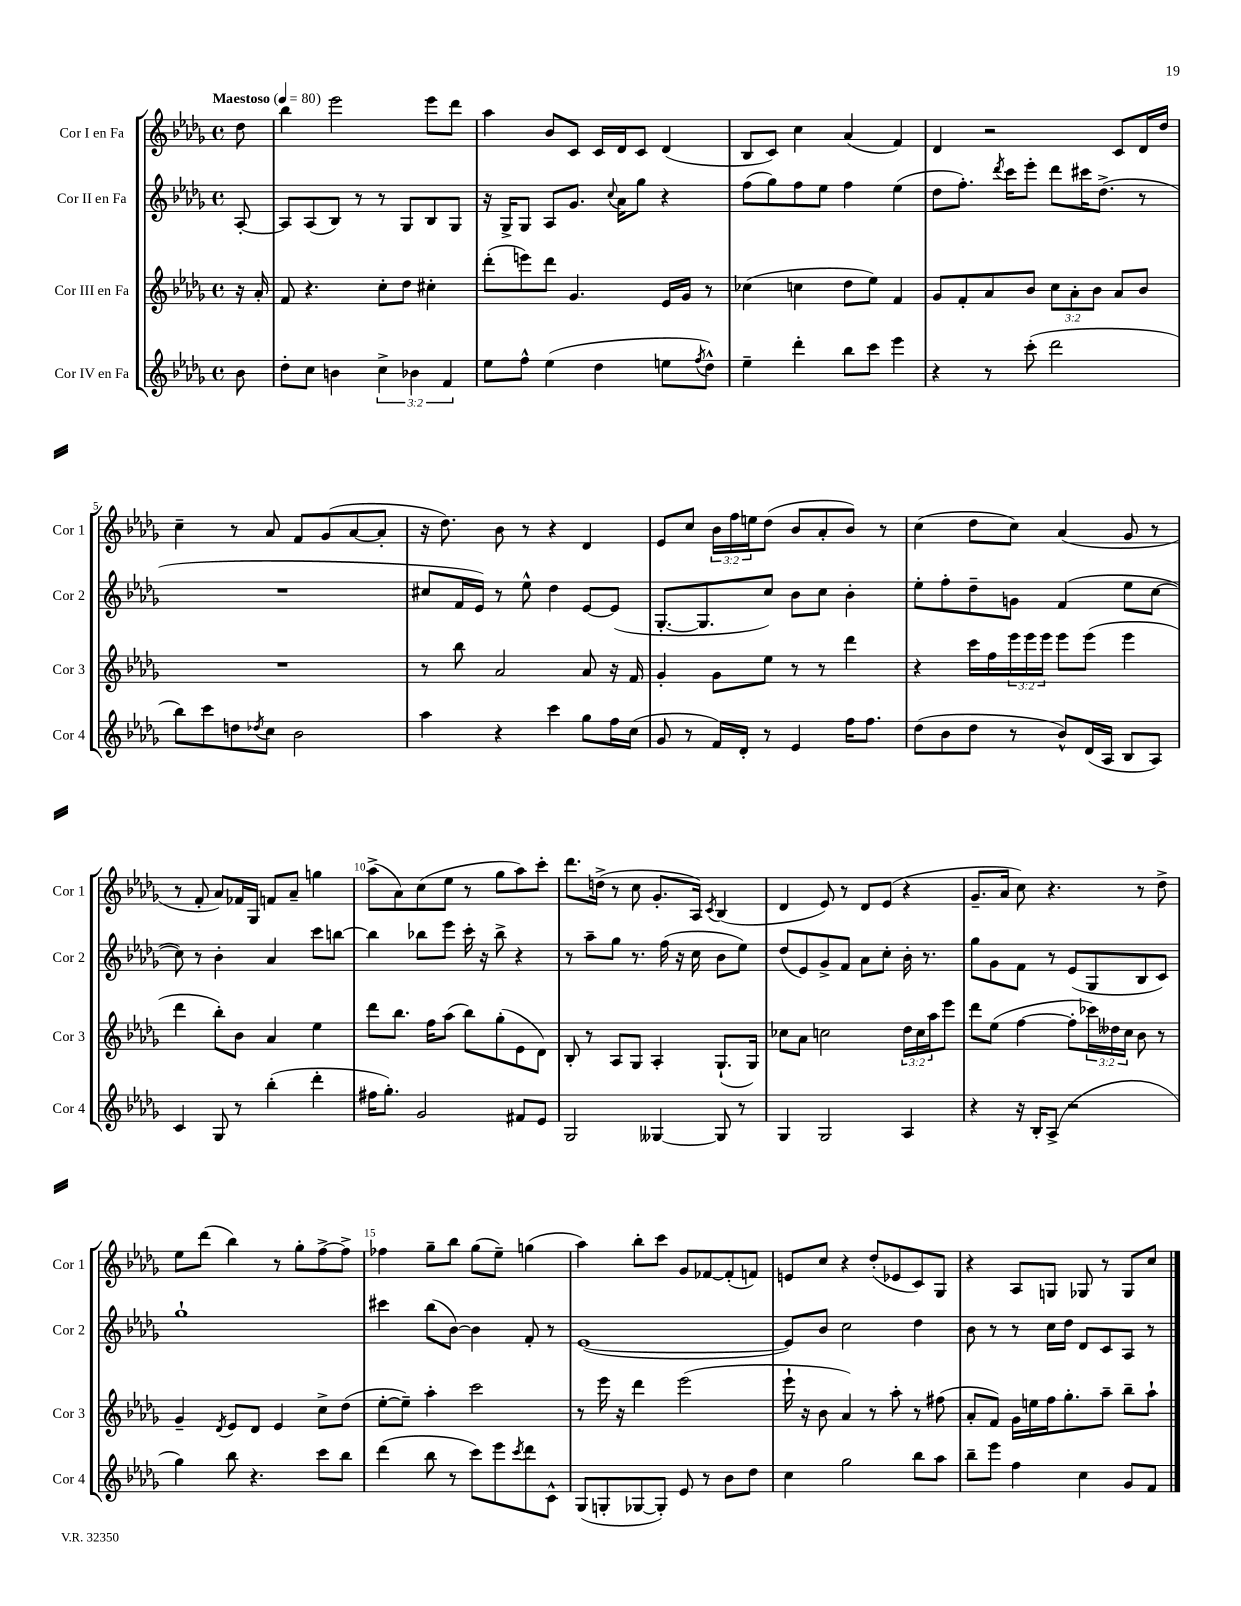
<<
\new StaffGroup <<
\new Staff = "s0" \with { instrumentName = "Cor I en Fa" shortInstrumentName = "Cor 1" } {
    \clef treble \key des \major \defaultTimeSignature \time 4/4 \override Staff.TupletNumber.text = #tuplet-number::calc-fraction-text \partial 8 \tempo "Maestoso" 4 = 80
    des''8 |
    bes''4 ees'''2 ees'''8 des'''8 |
    aes''4 bes'8 c'8 c'16 des'16 c'8 des'4( |
    bes8 c'8) c''4 aes'4( f'4) |
    des'4 r2 c'8 des'16 des''16 |
    c''4-- r8 aes'8 f'8 ges'8( aes'8~ aes'8-. |
    r16 des''8.) bes'8 r8 r4 des'4 |
    ees'8 c''8 \tuplet 3/2 { bes'16 f''16 e''16 } des''8( bes'8 aes'8-. bes'8) r8 |
    c''4( des''8 c''8) aes'4( ges'8 r8 |
    r8 f'8-. aes'8) fes'16 ges16 f'8 aes'8-- g''4 |
    aes''8->( aes'8) c''8( ees''8 r8 ges''8 aes''8) c'''8-. |
    des'''8. d''16->( r8 c''8 ges'8.-. aes16) \acciaccatura { c'8 } bes4( |
    des'4 ees'8) r8 des'8 ees'8( r4 |
    ges'8.-- aes'16 c''8) r4. r8 des''8-> |
    ees''8 des'''8( bes''4) r8 ges''8-. f''8~-> f''8-> |
    fes''4 ges''8-- bes''8 ges''8( ees''8--) g''4( |
    aes''4) bes''8-. c'''8 ges'8 fes'8~ fes'8-.( f'8) |
    e'8 c''8 r4 des''8-.( ees'8 c'8) ges8 |
    r4 aes8 g8 ges8 r8 ges8 c''8 \bar "|." |
}
\new Staff = "s1" \with { instrumentName = "Cor II en Fa" shortInstrumentName = "Cor 2" } {
    \clef treble \key des \major \defaultTimeSignature \time 4/4 \partial 8
    aes8~-. |
    aes8 aes8( bes8) r8 r8 ges8 bes8 ges8 |
    r16 ges16-> ges8 aes8 ges'8. \appoggiatura { c''8 } aes'16 ges''8 r4 |
    f''8( ges''8) f''8 ees''8 f''4 ees''4( |
    des''8 f''8.-.) \acciaccatura { des'''8 } c'''16 ees'''8-. des'''8 cis'''16 des''8.->( r8 |
    R1 |
    cis''8 f'16 ees'16) r8 ees''8-^ des''4 ees'8~ ees'8( |
    ges8.~-. ges8. c''8) bes'8 c''8 bes'4-. |
    ees''8-. f''8-. des''8-- g'8 f'4( ees''8 c''8~ |
    c''8) r8 bes'4-. aes'4 c'''8 b''8~ |
    b''4 bes''8 ees'''8 c'''16-. r16 bes''8-> r4 |
    r8 aes''8-- ges''8 r8. f''16( r16 c''16 bes'8 ees''8) |
    des''8( ees'8) ges'8-> f'8 aes'8 c''8-. bes'16-. r8. |
    ges''8 ges'8 f'8 r8 ees'8( ges8 bes8 c'8) |
    ges''1-! |
    cis'''4 bes''8( bes'8~) bes'4 f'8-. r8 |
    ees'1~( |
    ees'8) bes'8 c''2 des''4 |
    bes'8 r8 r8 c''16 des''16 des'8 c'8 aes8 r8 \bar "|." |
}
\new Staff = "s2" \with { instrumentName = "Cor III en Fa" shortInstrumentName = "Cor 3" } {
    \clef treble \key des \major \defaultTimeSignature \time 4/4 \override Staff.TupletNumber.text = #tuplet-number::calc-fraction-text \partial 8
    r16 aes'16-. |
    f'8 r4. c''8-. des''8 cis''4-. |
    des'''8-.( e'''8) des'''8 ges'4. ees'16 ges'16 r8 |
    ces''4( c''4 des''8 ees''8) f'4 |
    ges'8 f'8-. aes'8 bes'8 \tuplet 3/2 { c''8 aes'8-. bes'8 } aes'8 bes'8 |
    R1 |
    r8 bes''8 aes'2 aes'8 r16 f'16 |
    ges'4-. ges'8 ees''8 r8 r8 des'''4 |
    r4 c'''16 f''16 \tuplet 3/2 { ees'''16 ees'''16 ees'''16 } ees'''8 ees'''8( ees'''4 |
    des'''4 bes''8-.) bes'8 aes'4 ees''4 |
    des'''8 bes''8. f''16 aes''8( bes''8) ges''8-.( ees'8 des'8) |
    bes8-. r8 aes8 ges8 aes4-. ges8.-!( ges16) |
    ces''8 aes'8 c''2 \tuplet 3/2 { des''16 c''16 aes''16 } ees'''8 |
    des'''8 ees''8( f''4~ f''8-. \tuplet 3/2 { ces'''16) deses''16 c''16 } bes'8 r8 |
    ges'4-- \acciaccatura { des'8 } ees'8 des'8 ees'4 c''8-> des''8( |
    ees''8~-. ees''8--) aes''4-. c'''2 |
    r8 ees'''16 r16 des'''4 ees'''2( |
    ees'''16-! r16 bes'8 aes'4) r8 aes''8-. r8 fis''8( |
    aes'8-. f'8) ges'16 e''16 f''16 ges''8.-. aes''8-- bes''8-- aes''8-! \bar "|." |
}
\new Staff = "s3" \with { instrumentName = "Cor IV en Fa" shortInstrumentName = "Cor 4" } {
    \clef treble \key des \major \defaultTimeSignature \time 4/4 \override Staff.TupletNumber.text = #tuplet-number::calc-fraction-text \partial 8
    bes'8 |
    des''8-. c''8 b'4 \tuplet 3/2 { c''4-> bes'4 f'4 } |
    ees''8 f''8-^ ees''4( des''4 e''8 \acciaccatura { f''8 } des''8-^) |
    ees''4-- des'''4-. bes''8 c'''8 ees'''4 |
    r4 r8 c'''8-.( des'''2 |
    bes''8) c'''8 d''8 \acciaccatura { des''8 } c''8 bes'2 |
    aes''4 r4 c'''4 ges''8 f''16 c''16( |
    ges'8 r8 f'16) des'16-. r8 ees'4 f''16 f''8. |
    des''8( bes'8 des''8 r8 bes'8-^) des'16( aes16 bes8 aes8) |
    c'4 ges8 r8 bes''4-.( des'''4-. |
    fis''16 ges''8.-.) ges'2 fis'8 ees'8 |
    ges2 geses4~ geses8 r8 |
    ges4 ges2 aes4 |
    r4 r16 bes16-. aes8->( r2 |
    ges''4) bes''8 r4. c'''8 bes''8 |
    des'''4( bes''8 r8 c'''8) ees'''8 \acciaccatura { c'''8 } des'''8 c'8-^ |
    ges8( g8-. ges8~ ges8-.) ees'8 r8 bes'8 des''8 |
    c''4 ges''2 bes''8 aes''8 |
    bes''8-- ees'''8 f''4 c''4 ges'8 f'8 \bar "|." |
}
>>
>>
\layout { \context { \Score \override BarNumber.break-visibility = ##(#f #t #t) barNumberVisibility = #(every-nth-bar-number-visible 5) } }
